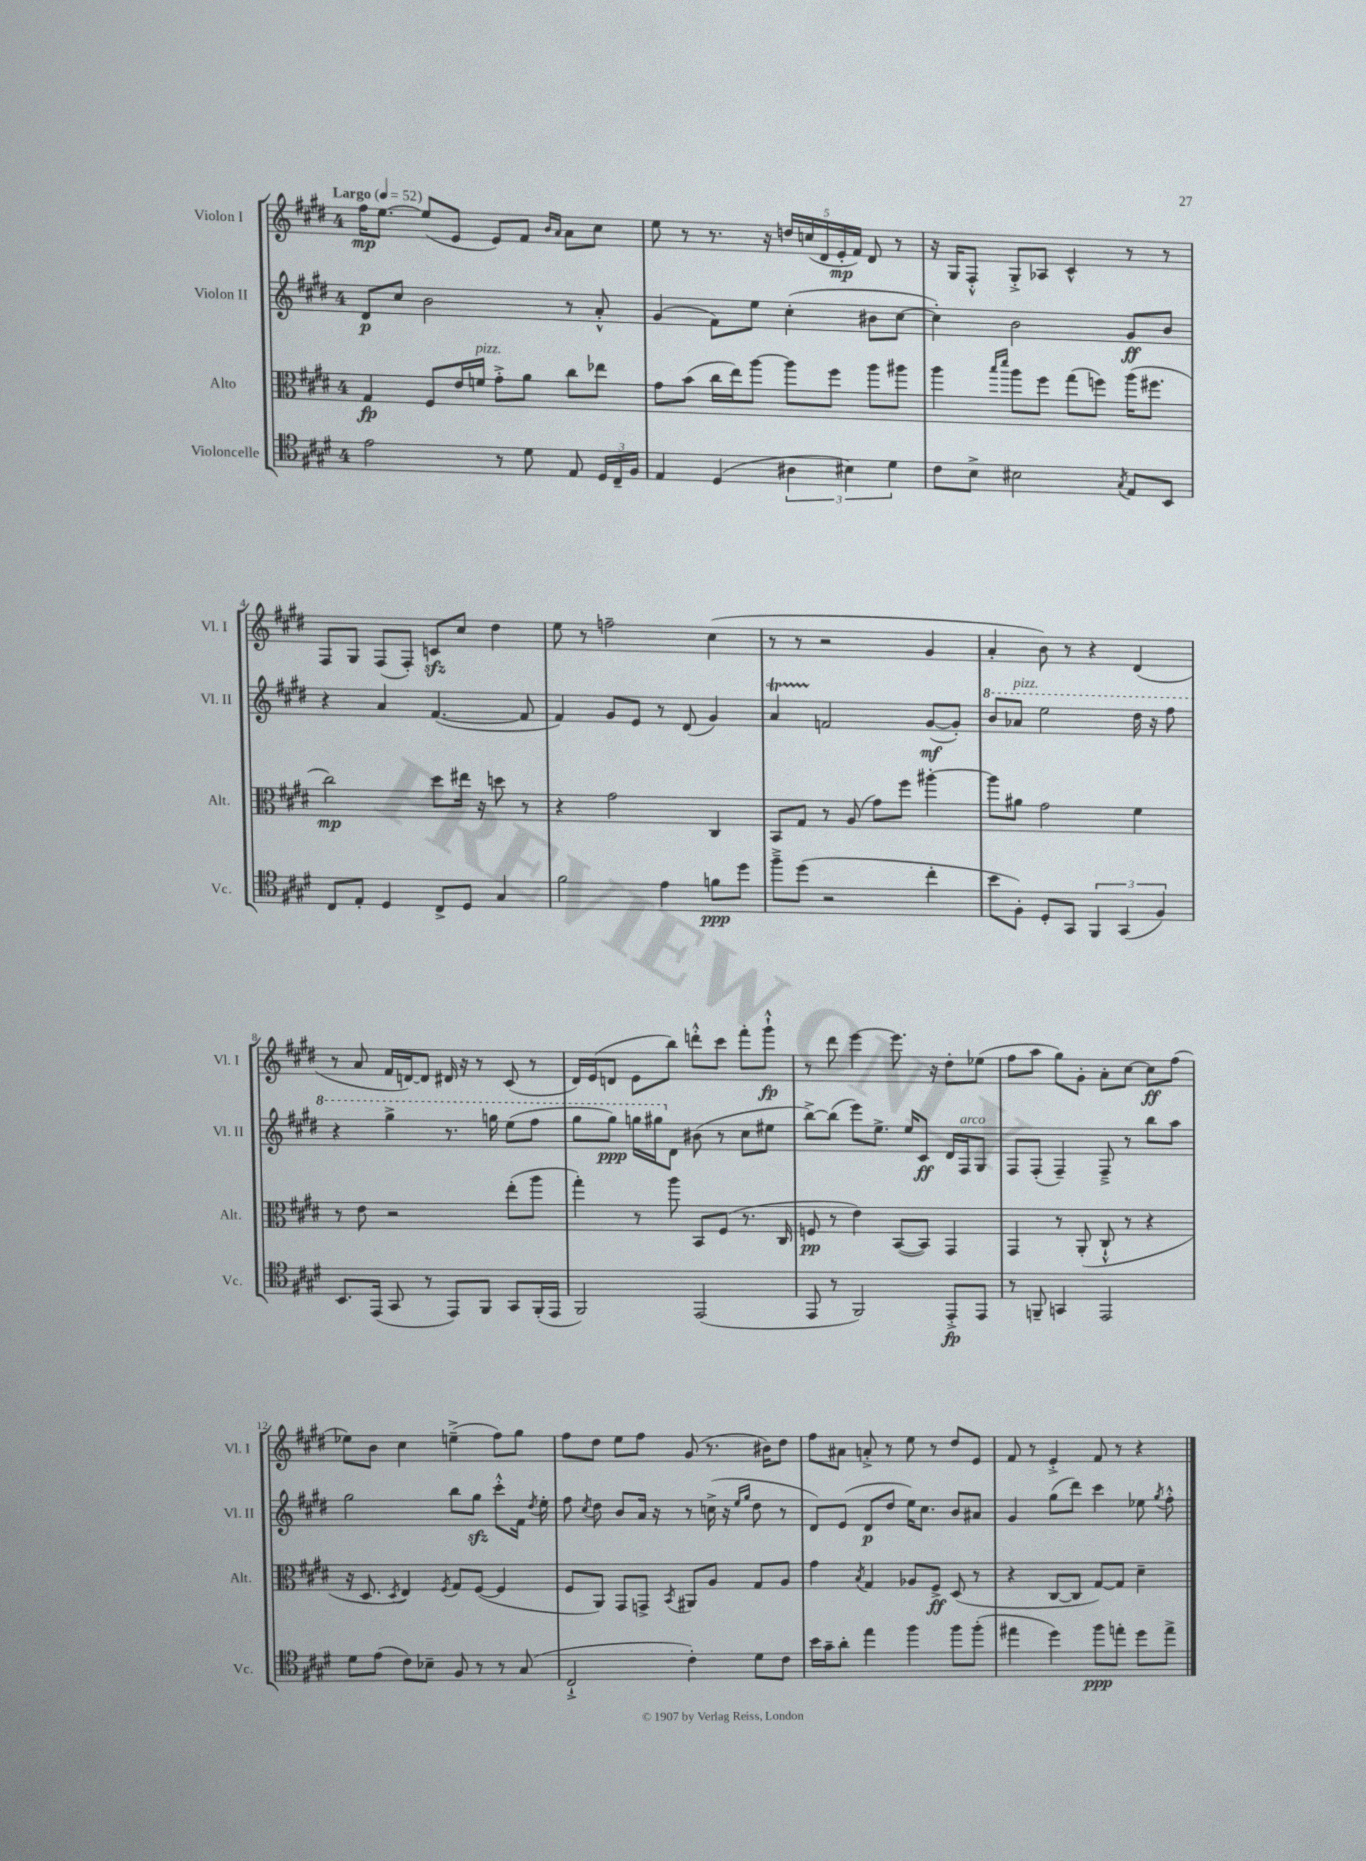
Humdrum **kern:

**kern	**kern	**kern	**kern
*staff4	*staff3	*staff2	*staff1
*clefC4	*clefC3	*clefG2	*clefG2
*k[f#c#g#d#]	*k[f#c#g#d#]	*k[f#c#g#d#]	*k[f#c#g#d#]
*M4/4	*M4/4	*M4/4	*M4/4
*MM52	*MM52	*MM52	*MM52
2e\	4G#/	8d#/L	16ff#\LK
.	.	.	[8.ee\J
.	.	8cc#/J	.
.	8F#/L	2b\	(8ee/]L
.	16e/L	.	8e/J
.	16f/JJ	.	.
8r	8g#'^\L	.	8e/L)
8d#\	8a\J	.	8f#/J
.	.	.	16qqb/LL
.	.	.	16qqa/JJ
8E/	8cc#\L	8r	8a\L
24D#/LL	8ee-\J	8a'^^/	8cc#\J
24C#~/	.	.	.
24F#/JJ	.	.	.
=	=	=	=
4E/	8g#\L	(4g#/	8ee\
.	(8b\J	.	8r
(4D#/	16cc#\LL	8f#\L)	8.r
.	16ee\J)	.	.
.	[8aa\J	8ee\J	.
.	.	.	16r
6A#\	8aa\]L	(4cc#'\	20dd/LL
.	.	.	(20cc/
.	.	.	20d#/
.	8ff#\J	.	.
.	.	.	20e'/
6B#\)	.	.	.
.	.	.	20f#/JJ)
.	8aa\L	8b#\L	8d#/
6d#\	.	.	.
.	8aa#\J	[8cc#\J	8r
=	=	=	=
8c#\L	4aa\	4cc#'\])	16r
.	.	.	16G#/LK
8B^\J	.	.	8F#'^^/J
.	16qqbb/LL	.	.
.	16qqddd#/JJ	.	.
2B#\	8aa\L	2b\	8G#'^/L
.	8ff#\J	.	8A-/J
.	(8gg#\L	.	4c#^^/
.	8ff\J)	.	.
8qG#/	.	.	.
8E/L	(16aa\LK	8g#/L	8r
.	8.ff#\J	.	.
8BB/J	.	8b/J	8r
=	=	=	=
8C#/L	2cc#\)	4r	8F#/L
8E'/J	.	.	8G#/J
4D#/	.	4a/	(8F#/L
.	.	.	8F#'/J)
8C#^/L	8dd#\L	([4.f#/	8c/L
8D#/J	16ee#\Jk	.	8cc#/J
.	16r	.	.
4G#/	8dd\	.	4dd#\
.	8r	8f#/]	.
=	=	=	=
2f#\	4r	4f#/)	8ee\
.	.	.	8r
.	2g#\	8g#/L	2ff~\
.	.	8e/J	.
4e\	.	8r	.
.	.	(8d#/	.
8f\L	4C#/	4g#/)	(4cc#\
8dd#\J	.	.	.
=	=	=	=
8ff#~^\L	8BB/L	4a/	8r
(8dd#\J	8G#/J	.	8r
2r	8r	2f/	2r
.	(8A/	.	.
.	8g#\L)	.	.
.	8ff#\J	.	.
4cc#'\	[4aa#'\	([8g#/L	4g#/
.	.	8g#'/]J)	.
=	=	=	=
8b\L	8aa#\]L	8bb/L	4a'/
8F#'\J)	8a#\J	8aa-/J	.
8D#'/L	2g#\	2eee\	8b\)
8GG#/J	.	.	8r
6FF#/	.	.	4r
(6GG#/	.	.	.
.	4f#\	16ddd#\	(4d#/
.	.	16r	.
6F#/)	.	.	.
.	.	8fff#\	.
=	=	=	=
8.BB/L	8r	4r	8r
.	8e\	.	8a/
(16EE/Jk	.	.	.
8GG#/	2r	4ggg#^\	16f#/LL
.	.	.	[16d/J)
8r	.	.	8d/]J
8EE/L)	.	8.r	16d#/
.	.	.	16r
8FF#/J	.	.	8r
.	.	16ggg\	.
8GG#/L	(8ee'\L	(8eee\L	(8c#/
(16FF#'/L	8aa\J	8fff#\J	8r
16EE/JJ	.	.	.
=	=	=	=
2FF#/)	4gg#'\)	8ggg#\L	16d#/LL)
.	.	.	(16e/J
.	.	8ggg#\J)	8d/J
.	8r	16ggg\LL	8e\L
.	.	16ggg#\J	.
.	8aa\	8d#\J	8bb\J)
(2EE/	8BB/L	(8b#\	8ddd'^^\L
.	(8F#/J	8r	8ccc#\J
.	8.r	8cc#\L	8fff#'\L
.	.	8ee#\J	8ggg#`^^\J
.	16C#/	.	.
=	=	=	=
8EE/	8F/	[8bb^\L)	8r
8r	8r	(8bb\]J	8ddd#\
2FF#/)	4e\)	8eee\L)	[4eee\
.	.	8.ee^\J	.
.	([8BB/L	.	8.eee\]
.	.	16ee/LK	.
.	8BB/]J)	8c#/J	.
.	.	.	16r
8EE'^/L	4GG#/	16d#/LL	8dd#'\L
.	.	16F#/J	.
8EE/J	.	8G#/J	(8ee-\J
=	=	=	=
8r	4GG#/	8F#/L	8ff#\L
8FF~/	.	(8F#'/J	8aa\J
4GG/	8r	4F#~/)	8gg#\L)
.	(8AA'/	.	8g#'\J
2EE/	8C#`^^/	8F#~^/	8a'\L
.	8r	8r	[8cc#\J
.	4r	8bb\L	8cc#\]L
.	.	8aa\J	(8ff#\J
=	=	=	=
8d#\L	16r	2gg#\	8ee-\L)
.	8.D#/	.	.
(8e\J	.	.	8b\J
.	8qD#/	.	.
8c#\L)	4E/)	.	4cc#\
8B-~\J	.	.	.
.	8qF#/	.	.
8F#/	8G#/L	8bb\L	(4ee~^\
8r	([8F#/J	8gg#\J	.
8r	4F#/]	8ccc#'^^\L	8ff#\L)
(8G#/	.	16f#\Jk	8gg#\J
.	.	8qdd#/	.
.	.	16ee'\	.
=	=	=	=
2C#`^/	8F#/L	8ff#\	8ff#\L
.	.	8qcc#/	.
.	8AA/J)	8dd#\	8dd#\J
.	8GG#/L	8b/L	8ee\L
.	8GG^/J	16a/Jk	8ff#\J
.	.	16r	.
.	8qBB/	.	.
4c#'\)	8AA#/L	8r	(8g#/
.	8A/J	(16cc^\	8.r
.	.	16r	.
.	.	16qqee/LL	.
.	.	16qqgg#/JJ	.
8d#\L	8G#/L	8dd#\	.
.	.	.	16b#\LK)
8c#\J	8A/J	8r	8dd#\J
=	=	=	=
16b\LL	4g#\	8d#/L)	8ff#\L
16g#~\J	.	.	.
8a'\J	.	(8e/J	8a#\J
.	8qB/	.	.
4ee\	4G#/	8d#/L	8a'^/
.	.	8dd#/J	8r
4ff#\	8A-/L	16ee\LK)	8ee\
.	.	8.cc#\J	.
.	8F#^/J	.	8r
8ff#\L	(8D#/	8b/L	8dd#/L
(8ff#'\J	8r	8a#/J	8e/J
=	=	=	=
4ee#\	4r	4g#/	8f#/
.	.	.	8r
4dd#\)	[8C#/L	(8gg#\L	4e'^/
.	8C#/]J	8ddd#\J)	.
8ff#\L	[8G#/L)	4ccc#\	8f#/
8ee'\J	8G#/]J	.	8r
8dd#\L	4d#~\	8ee-\	4r
.	.	8qgg#/	.
8ee^\J	.	8ff#'^^\	.
==	==	==	==
*-	*-	*-	*-
